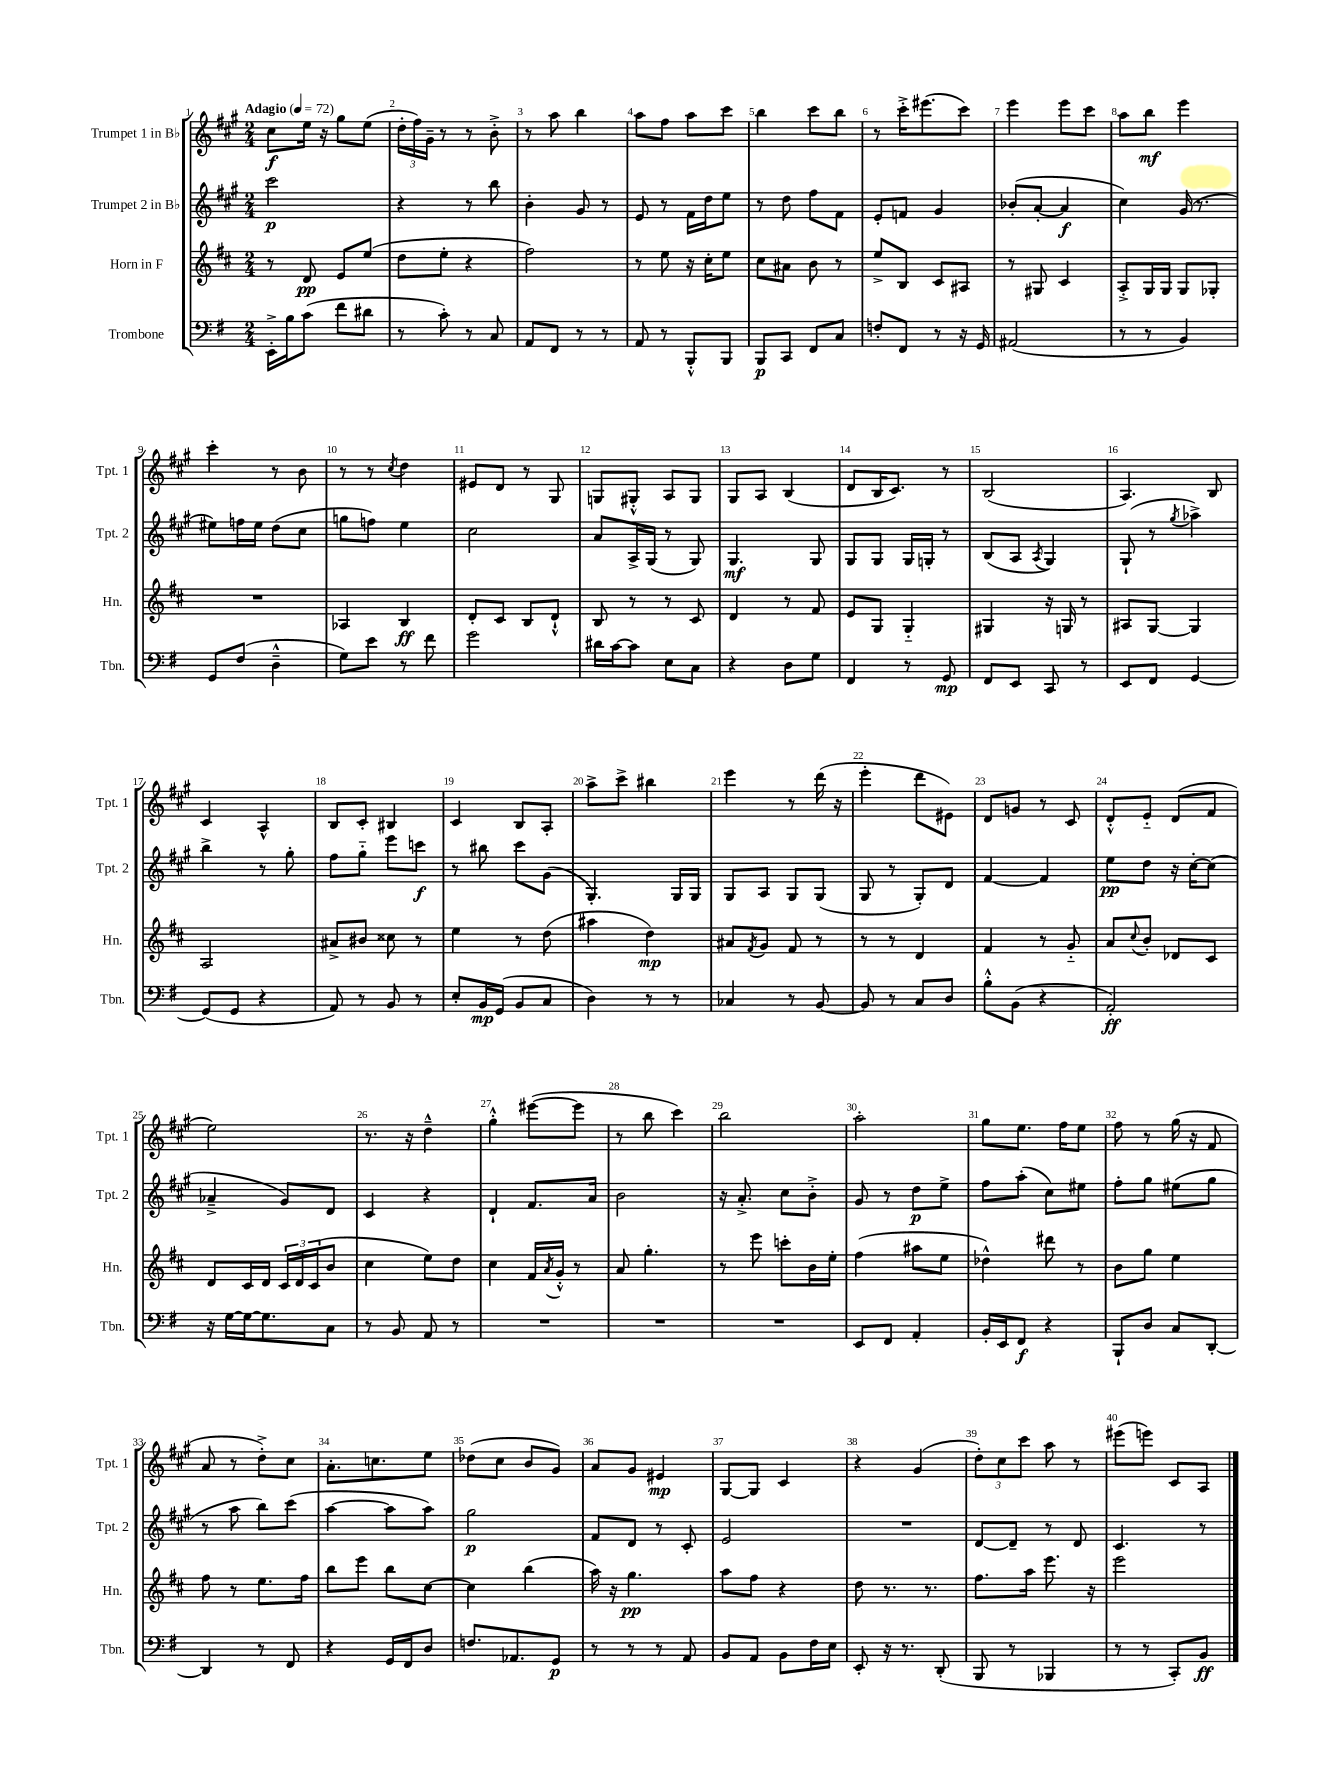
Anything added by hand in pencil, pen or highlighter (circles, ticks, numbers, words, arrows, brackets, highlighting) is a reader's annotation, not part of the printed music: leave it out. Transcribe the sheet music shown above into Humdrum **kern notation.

**kern	**kern	**kern	**kern
*staff4	*staff3	*staff2	*staff1
*clefF4	*clefG2	*clefG2	*clefG2
*k[f#]	*k[f#c#]	*k[f#c#g#]	*k[f#c#g#]
*M2/4	*M2/4	*M2/4	*M2/4
*MM72	*MM72	*MM72	*MM72
16EE'^	8r	2ccc#	8cc#
16B	.	.	.
(8c	8d	.	16ee
.	.	.	16r
8f#	8e	.	8gg#
8d#	(8ee	.	(8ee
=	=	=	=
8r	8dd	4r	24dd'
.	.	.	24ff#)
.	.	.	24g#~
8c')	8ee'	.	8r
8r	4r	8r	8r
8C	.	8bb	8b'^
=	=	=	=
8AA	2ff#)	4b'	8r
8FF#	.	.	8aa
8r	.	8g#	4bb
8r	.	8r	.
=	=	=	=
8AA	8r	8e	8aa
8r	8ee	8r	8ff#
8BBB'^^	16r	16f#	8aa
.	16cc#'	16dd	.
8BBB	8ee	8ee	8ccc#
=	=	=	=
8BBB	8cc#	8r	4bb
8CC	8a#	8dd	.
8FF#	8b	8ff#	8ccc#
8C	8r	8f#	8bb
=	=	=	=
8F'	8ee^	8e'	8r
8FF#	8B	8f	16ccc#'^
.	.	.	(8.eee#
8r	8c#	4g#	.
16r	8A#	.	8ccc#)
16GG	.	.	.
=	=	=	=
(2AA#	8r	(8b-'	4eee
.	8G#	[8a'	.
.	4c#	4a]	8eee
.	.	.	8ccc#
=	=	=	=
8r	8A'^	4cc#)	8aa
8r	16G	.	8bb
.	16G	.	.
4BB)	8G	(16g#	4eee
.	.	8.r	.
.	8G-'	.	.
=	=	=	=
8GG	2r	8ee#)	4ccc#'
(8F#	.	16ff	.
.	.	16ee#	.
4D~^^	.	(8dd	8r
.	.	8cc#	8b
=	=	=	=
8G)	4A-	8gg	8r
8e	.	8ff)	8r
.	.	.	8qcc#
8r	4B	4ee	4dd
8f#	.	.	.
=	=	=	=
2g	8d'	2cc#	8e#
.	8c#	.	8d
.	8B	.	8r
.	8d`^^	.	8G#
=	=	=	=
16d#	8B	8a	8G
[16c	.	.	.
8c]	8r	16A^	8G#'^^
.	.	(16G#	.
8E	8r	8r	8A
8C	8c#	8G#)	8G#
=	=	=	=
4r	4d	4.G#	8G#
.	.	.	8A
8D	8r	.	(4B
8G	8f#	8G#	.
=	=	=	=
4FF#	8e	8G#	8d
.	8G	8G#	16B
.	.	.	8.c#)
8r	4G'~	16G#	.
.	.	16G'	.
8GG	.	8r	8r
=	=	=	=
8FF#	4G#	(8B	(2B
8EE	.	8A	.
.	.	8qA	.
8CC	16r	4G#)	.
.	16G	.	.
8r	8r	.	.
=	=	=	=
8EE	8A#	(8G#`	4.A)
8FF#	[8G	8r	.
.	.	8qgg#	.
[4GG	4G]	4aa-^)	.
.	.	.	8B
=	=	=	=
(8GG]	2A	4bb^	4c#
8GG	.	.	.
4r	.	8r	4A^^
.	.	8gg#'	.
=	=	=	=
8AA)	8a#^	8ff#	8B
8r	8b#	8gg#'~	8c#'
8BB	8cc##	8eee	4B#
8r	8r	8ccc	.
=	=	=	=
8E'	4ee	8r	4c#
16BB	.	8bb#	.
(16GG	.	.	.
8BB	8r	8ccc#	8B
8C	(8dd	(8g#	8A'
=	=	=	=
4D)	4aa#	4.G#')	8aa^
.	.	.	8ccc#^
8r	4dd)	.	4bb#
8r	.	16G#	.
.	.	16G#	.
=	=	=	=
4C-	8a#	8G#	4eee
.	8qf#	.	.
.	8g	8A	.
8r	8f#	8G#	8r
[8BB	8r	(8G#	(16ddd
.	.	.	16r
=	=	=	=
8BB]	8r	8G#	4eee'
8r	8r	8r	.
8C	4d	8G#')	8ddd
8D	.	8d	8e#)
=	=	=	=
8B'^^	4f#	[4f#	8d
(8BB	.	.	8g
4r	8r	4f#]	8r
.	8g'~	.	8c#
=	=	=	=
2AA')	8a	8ee	8d'^^
.	8qqcc#	.	.
.	8b'	8dd	8e'~
.	8d-	16r	(8d
.	.	[16cc#'	.
.	8c#	(8cc#]	8f#
=	=	=	=
16r	8d	4a-~^	2ee)
[16G	.	.	.
16G_	16c#	.	.
8.G]	16d	.	.
.	24c#	8g#)	.
.	24d	.	.
.	(24c#	.	.
8C	8b	8d	.
=	=	=	=
8r	4cc#	4c#	8.r
8BB	.	.	.
.	.	.	16r
8AA	8ee)	4r	4dd~^^
8r	8dd	.	.
=	=	=	=
2r	4cc#	4d`	4gg#'^^
.	16f#	8.f#	([8eee#
.	8qa	.	.
.	16g'^^	.	.
.	8r	.	8eee#]
.	.	16a	.
=	=	=	=
2r	8a	2b	8r
.	4.gg'	.	8bb
.	.	.	4ccc#)
=	=	=	=
2r	8r	16r	2bb
.	.	8.a'^	.
.	8eee	.	.
.	8ccc'	8cc#	.
.	16b	8b'^	.
.	16ee'	.	.
=	=	=	=
8EE	(4ff#	8g#	2aa'
8FF#	.	8r	.
4AA'	8aa#	8dd	.
.	8ee	8ee^	.
=	=	=	=
16BB'	4dd-^^)	8ff#	8gg#
16EE	.	.	.
8FF#	.	(8aa'	8.ee
4r	8ddd#	8cc#)	.
.	.	.	16ff#
.	8r	8ee#	8ee
=	=	=	=
8BBB`	8b	8ff#'	8ff#
8D	8gg	8gg#	8r
8C	4ee	(8ee#	(16gg#
.	.	.	16r
[8DD'	.	8gg#	8f#
=	=	=	=
4DD]	8ff#	8r	8a
.	8r	8aa	8r
8r	8.ee	8bb)	8dd'^)
8FF#	.	(8ccc#	8cc#
.	16ff#	.	.
=	=	=	=
4r	8bb	[4aa	8.a'
.	8eee	.	.
.	.	.	8.cc
16GG	8bb	8aa]	.
16FF#	.	.	.
8D	[8cc#	8aa)	8ee
=	=	=	=
8.F	4cc#]	2gg#	(8dd-
.	.	.	8cc#
8.AA-	.	.	.
.	(4bb	.	8b
8GG	.	.	8g#)
=	=	=	=
8r	16aa)	8f#	8a
.	16r	.	.
8r	4.gg	8d	8g#
8r	.	8r	4e#
8AA	.	8c#'	.
=	=	=	=
8BB	8aa	2e	[8G#
8AA	8ff#	.	8G#]
8BB	4r	.	4c#
16F#	.	.	.
16E	.	.	.
=	=	=	=
8EE'	8dd	2r	4r
16r	8.r	.	.
8.r	.	.	.
.	.	.	(4g#
.	8.r	.	.
(8DD'	.	.	.
=	=	=	=
8BBB	8.ff#	[8d	12dd')
.	.	.	12cc#
8r	.	8d~]	.
.	.	.	12ccc#
.	16aa	.	.
4BBB-	8.eee	8r	8aa
.	.	8d	8r
.	16r	.	.
=	=	=	=
8r	2eee	4.c#	(8eee#
8r	.	.	8eee)
8CC')	.	.	8c#
8BB	.	8r	8A
==	==	==	==
*-	*-	*-	*-
